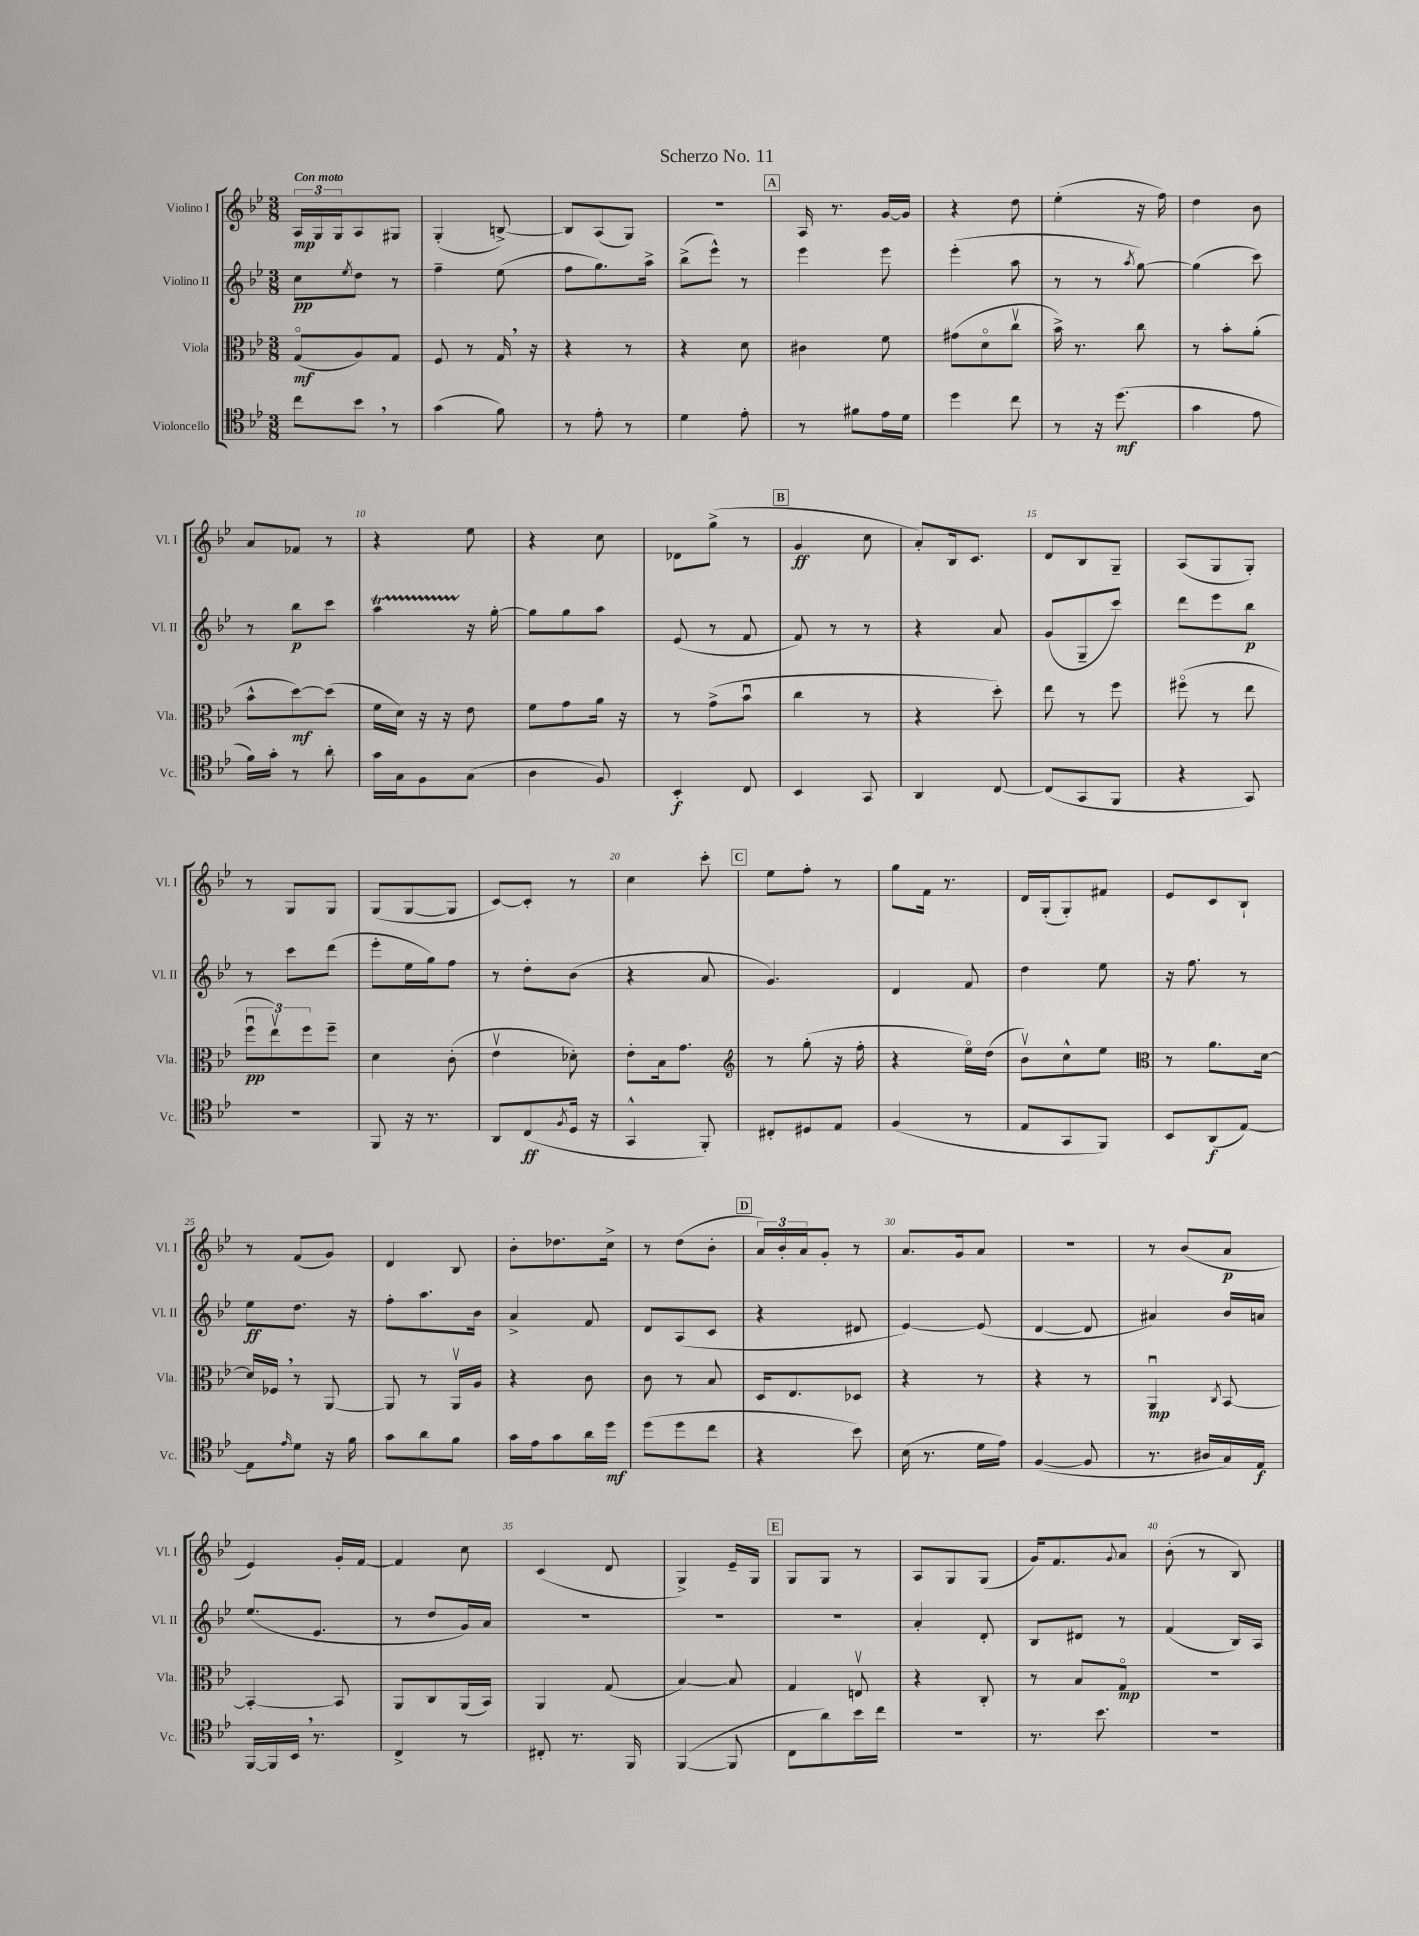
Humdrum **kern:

**kern	**dynam	**kern	**dynam	**kern	**dynam	**kern	**dynam
*part4	*part4	*part3	*part3	*part2	*part2	*part1	*part1
*staff4	*staff4	*staff3	*staff3	*staff2	*staff2	*staff1	*staff1
*I"Violoncello	*	*I"Viola	*	*I"Violino II	*	*I"Violino I	*
*I'Vc.	*	*I'Vla.	*	*I'Vl. II	*	*I'Vl. I	*
*clefC4	*	*clefC3	*	*clefG2	*	*clefG2	*
*k[b-e-]	*	*k[b-e-]	*	*k[b-e-]	*	*k[b-e-]	*
*M3/8	*	*M3/8	*	*M3/8	*	*M3/8	*
=1	=1	=1	=1	=1	=1	=1	=1
!	!	!	!	!	!	!LO:TX:a:B:t=Con moto	!
8cc\L	.	(8G/L	mf	8cc\L	pp	24A/LL	mp
.	.	.	.	.	.	24G/	.
.	.	.	.	.	.	24G/J	.
.	.	.	.	8qee-/	.	.	.
8b-,\J	.	8A/)	.	8dd\J	.	8A/	.
8r	.	8G/J	.	8r	.	8G#X/J	.
=2	=2	=2	=2	=2	=2	=2	=2
(4g\	.	8F/	.	4ff~\	.	(4G'/	.
.	.	8r	.	.	.	.	.
8f\)	.	16G,/	.	(8ee-\	.	[8Bn^/)	.
.	.	16r	.	.	.	.	.
=3	=3	=3	=3	=3	=3	=3	=3
8r	.	4r	.	8ff\L	.	8B/L]	.
8e-'\	.	.	.	8.gg\)	.	(8A/	.
8r	.	8r	.	.	.	8G/J)	.
.	.	.	.	16aa^\Jk	.	.	.
=4	=4	=4	=4	=4	=4	=4	=4
4d\	.	4r	.	(8bb-^\L	.	4.r	.
.	.	.	.	8eee-^^\J)	.	.	.
8e-'\	.	8d\	.	8r	.	.	.
!!LO:REH:place=s1:t=A
=5	=5	=5	=5	=5	=5	=5	=5
8r	.	4c#X\	.	4eee-\	.	16A/	.
.	.	.	.	.	.	8.r	.
8f#X\L	.	.	.	.	.	.	.
16e-\L	.	8f\	.	8eee-\	.	[16g/LL	.
16d\JJ	.	.	.	.	.	16g/JJ]	.
=6	=6	=6	=6	=6	=6	=6	=6
4dd\	.	(8g#X\L	.	(4eee-'\	.	4r	.
.	.	8d\	.	.	.	.	.
8cc\	.	8ccv\J	.	8aa\	.	8dd\	.
=7	=7	=7	=7	=7	=7	=7	=7
8r	.	16b-^\)	.	8r	.	(4ee-'\	.
.	.	8.r	.	.	.	.	.
16r	.	.	.	8r	.	.	.
(8.dd\	mf	.	.	.	.	.	.
.	.	.	.	8qaa/	.	.	.
.	.	8cc\	.	[8gg\)	.	16r	.
.	.	.	.	.	.	16ff\)	.
=8	=8	=8	=8	=8	=8	=8	=8
4g\	.	8r	.	(4gg\]	.	4dd\	.
.	.	8b-'\L	.	.	.	.	.
8e-\	.	(8a'\J	.	8ccc\)	.	8b-\	.
!!LO:LB:g=z
=9	=9	=9	=9	=9	=9	=9	=9
16f\LL)	.	8b-^^\L	.	8r	.	8a/L	.
16g'\JJ	.	.	.	.	.	.	.
8r	.	[8dd\)	mf	8bb-\L	p	8f-X/J	.
8a'\	.	(8dd\J]	.	8ccc\J	.	8r	.
=10	=10	=10	=10	=10	=10	=10	=10
16g\LL	.	16f\LL	.	4aat\	.	4r	.
16G\J	.	16d\JJ)	.	.	.	.	.
8F\	.	16r	.	.	.	.	.
.	.	16r	.	.	.	.	.
(8G\J	.	8e-\	.	16r	.	8ee-\	.
.	.	.	.	[16gg'\	.	.	.
=11	=11	=11	=11	=11	=11	=11	=11
4A\	.	8f\L	.	8gg\L]	.	4r	.
.	.	8g\	.	8gg\	.	.	.
8F/)	.	16a\Jk	.	8aa\J	.	8cc\	.
.	.	16r	.	.	.	.	.
=12	=12	=12	=12	=12	=12	=12	=12
4BB-'/	f	8r	.	(8e-/	.	8d-X\L	.
.	.	(8g^\L	.	8r	.	(8gg^\J	.
8C/	.	8b-u\J	.	8f/	.	8r	.
!!LO:REH:place=s1:t=B
=13	=13	=13	=13	=13	=13	=13	=13
4BB-/	.	4cc\	.	8f/)	.	4g/	ff
.	.	.	.	8r	.	.	.
8GG/	.	8r	.	8r	.	8cc\	.
=14	=14	=14	=14	=14	=14	=14	=14
4AA/	.	4r	.	4r	.	8a'/L)	.
.	.	.	.	.	.	16B-/k	.
.	.	.	.	.	.	8.c/J	.
[8C/	.	8dd'\)	.	8a/	.	.	.
=15	=15	=15	=15	=15	=15	=15	=15
(8C/L]	.	8ee-\	.	(8g/L	.	8d/L	.
8GG/	.	8r	.	8G~/	.	8B-/	.
8FF/J	.	8ff\	.	8ccc/J)	.	8G~/J	.
=16	=16	=16	=16	=16	=16	=16	=16
4r	.	(8ff#X\	.	8ddd\L	.	(8A/L	.
.	.	8r	.	8eee-\	.	8G/	.
8GG/)	.	8ee-\	.	8bb-\J	p	8G'/J)	.
!!LO:LB:g=z
=17	=17	=17	=17	=17	=17	=17	=17
4.r	.	12ffu\L	pp	8r	.	8r	.
.	.	12ee-v\)	.	.	.	.	.
.	.	.	.	8ccc\L	.	8G/L	.
.	.	12ff\	.	.	.	.	.
.	.	8ff~\J	.	(8ddd\J	.	8G/J	.
=18	=18	=18	=18	=18	=18	=18	=18
8FF/	.	4d\	.	8eee-'\L	.	(8G/L	.
16r	.	.	.	16ee-\L	.	[8G/	.
8.r	.	.	.	16gg\J)	.	.	.
.	.	(8c'\	.	8ff\J	.	8G/J]	.
=19	=19	=19	=19	=19	=19	=19	=19
8AA/L	.	4e-v\	.	8r	.	[8c/L)	.
(8C/	ff	.	.	8dd'\L	.	8c'/J]	.
8qF/	.	.	.	.	.	.	.
16D/Jk	.	8d-X'\)	.	(8b-\J	.	8r	.
16r	.	.	.	.	.	.	.
=20	=20	=20	=20	=20	=20	=20	=20
4GG^^/	.	8e-'\L	.	4r	.	4cc\	.
.	.	16B-\k	.	.	.	.	.
.	.	8.g\J	.	.	.	.	.
8FF'/)	.	.	.	8a/	.	8ccc'\	.
!!LO:REH:place=s1:t=C
=21	=21	=21	=21	=21	=21	=21	=21
*	*	*clefG2	*	*	*	*	*
8C#X'/L	.	8r	.	4.g/)	.	8ee-\L	.
8D#X/	.	(8gg'\	.	.	.	8ff'\J	.
8E-/J	.	16r	.	.	.	8r	.
.	.	16ff'\	.	.	.	.	.
=22	=22	=22	=22	=22	=22	=22	=22
(4F/	.	4r	.	4d/	.	8gg\L	.
.	.	.	.	.	.	16f\Jk	.
.	.	.	.	.	.	8.r	.
8r	.	16ee-\LL)	.	8f/	.	.	.
.	.	(16dd\JJ	.	.	.	.	.
=23	=23	=23	=23	=23	=23	=23	=23
8E-/L	.	8b-v\L)	.	4dd\	.	16d/LL	.
.	.	.	.	.	.	(16G'/J	.
8GG/	.	8cc^^\	.	.	.	8G'/)	.
8FF/J)	.	8ee-\J	.	8ee-\	.	8f#X/J	.
=24	=24	=24	=24	=24	=24	=24	=24
*	*	*clefC3	*	*	*	*	*
8BB-/L	.	8r	.	16r	.	8e-/L	.
.	.	.	.	8.ff\	.	.	.
(8AA/	f	8.a\L	.	.	.	8c/	.
[8E-/J)	.	.	.	8r	.	8B-`/J	.
.	.	[16d\Jk	.	.	.	.	.
!!LO:LB:g=z
=25	=25	=25	=25	=25	=25	=25	=25
8E-\L]	.	16d/LL]	.	8ee-\L	ff	8r	.
.	.	16F-X,/JJ	.	.	.	.	.
16qqe-/	.	.	.	.	.	.	.
8d\J	.	8r	.	8.dd\J	.	(8f/L	.
16r	.	[8AA/	.	.	.	8g/J)	.
16f\	.	.	.	16r	.	.	.
=26	=26	=26	=26	=26	=26	=26	=26
8g\L	.	8AA/]	.	8ff'\L	.	4d/	.
8a\	.	8r	.	8.aa\	.	.	.
8f\J	.	16AAv/LL	.	.	.	8B-/	.
.	.	16A/JJ	.	16b-\Jk	.	.	.
=27	=27	=27	=27	=27	=27	=27	=27
16g\LL	.	4r	.	4a^/	.	8b-'\L	.
16e-\J	.	.	.	.	.	.	.
8g\	.	.	.	.	.	8.dd-X\	.
16a\L	.	8c\	.	8f/	.	.	.
16dd\JJ	mf	.	.	.	.	16cc^\Jk	.
=28	=28	=28	=28	=28	=28	=28	=28
(8dd\L	.	8c\	.	8d/L	.	8r	.
8dd\	.	8r	.	(8A/	.	(8dd\L	.
8cc\J	.	8B-/	.	8c/J	.	8b-'\J	.
!!LO:REH:place=s1:t=D
=29	=29	=29	=29	=29	=29	=29	=29
4r	.	16D/KL	.	4r	.	24a/LL)	.
.	.	.	.	.	.	24b-'/	.
.	.	8.E-/	.	.	.	.	.
.	.	.	.	.	.	24a/J	.
.	.	.	.	.	.	8g'/J	.
8b-\)	.	8D-X/J	.	8d#X/	.	8r	.
=30	=30	=30	=30	=30	=30	=30	=30
(16B-\	.	4r	.	[4e-/)	.	8.a/L	.
8.r	.	.	.	.	.	.	.
.	.	.	.	.	.	16g/k	.
16d\LL	.	8r	.	(8e-/]	.	8a/J	.
16e-\JJ)	.	.	.	.	.	.	.
=31	=31	=31	=31	=31	=31	=31	=31
([4F/	.	4r	.	[4d/	.	4.r	.
8F/]	.	8r	.	8d/]	.	.	.
=32	=32	=32	=32	=32	=32	=32	=32
8.r	.	4AAu/	mp	4a#X/)	.	8r	.
.	.	.	.	.	.	(8b-/L	.
16A#X/LL	.	.	.	.	.	.	.
.	.	8qC/	.	.	.	.	.
16G/)	.	[8BB-/	.	16b-/LL	.	8a/J	p
16E-/JJ	f	.	.	16an/JJ	.	.	.
!!LO:LB:g=z
=33	=33	=33	=33	=33	=33	=33	=33
[16FF/LL	.	4BB-'/_	.	(8.ee-/L	.	4e-/)	.
16FF/]	.	.	.	.	.	.	.
16BB-,/JJ	.	.	.	.	.	.	.
8.r	.	.	.	8.e-/J	.	.	.
.	.	8BB-/]	.	.	.	16g'/LL	.
.	.	.	.	.	.	[16f/JJ	.
=34	=34	=34	=34	=34	=34	=34	=34
4C^/	.	8AA/L	.	8r	.	4f/]	.
.	.	8C/	.	8dd/L	.	.	.
8r	.	(16AA/L	.	16g/L)	.	8cc\	.
.	.	16BB-/JJ)	.	16a/JJ	.	.	.
=35	=35	=35	=35	=35	=35	=35	=35
8C#X'/	.	4AA/	.	4.r	.	(4c/	.
8.r	.	.	.	.	.	.	.
.	.	(8G/	.	.	.	8d/	.
16FF/	.	.	.	.	.	.	.
=36	=36	=36	=36	=36	=36	=36	=36
([4FF/	.	[4B-/)	.	4.r	.	4G^/)	.
8FF/]	.	8B-/]	.	.	.	16e-~/LL	.
.	.	.	.	.	.	16G/JJ	.
!!LO:REH:place=s1:t=E
=37	=37	=37	=37	=37	=37	=37	=37
8C\L	.	4G/	.	4.r	.	8G/L	.
8a\)	.	.	.	.	.	8G/J	.
16b-\L	.	8Env/	.	.	.	8r	.
16cc\JJ	.	.	.	.	.	.	.
=38	=38	=38	=38	=38	=38	=38	=38
4.r	.	4r	.	4a'/	.	8A/L	.
.	.	.	.	.	.	8G/	.
.	.	8C'/	.	8d'/	.	(8G/J	.
=39	=39	=39	=39	=39	=39	=39	=39
8.r	.	8r	.	8B-/L	.	16g/KL)	.
.	.	.	.	.	.	8.f/	.
.	.	8B-/L	.	8d#X/J	.	.	.
8.b-\	.	.	.	.	.	.	.
.	.	.	.	.	.	8qqg/	.
.	.	8G/J	mp	8r	.	8a/J	.
=40	=40	=40	=40	=40	=40	=40	=40
4.r	.	4.r	.	(4f/	.	(8b-'\	.
.	.	.	.	.	.	8r	.
.	.	.	.	16B-/LL)	.	8B-/)	.
.	.	.	.	16A/JJ	.	.	.
==	==	==	==	==	==	==	==
*-	*-	*-	*-	*-	*-	*-	*-
